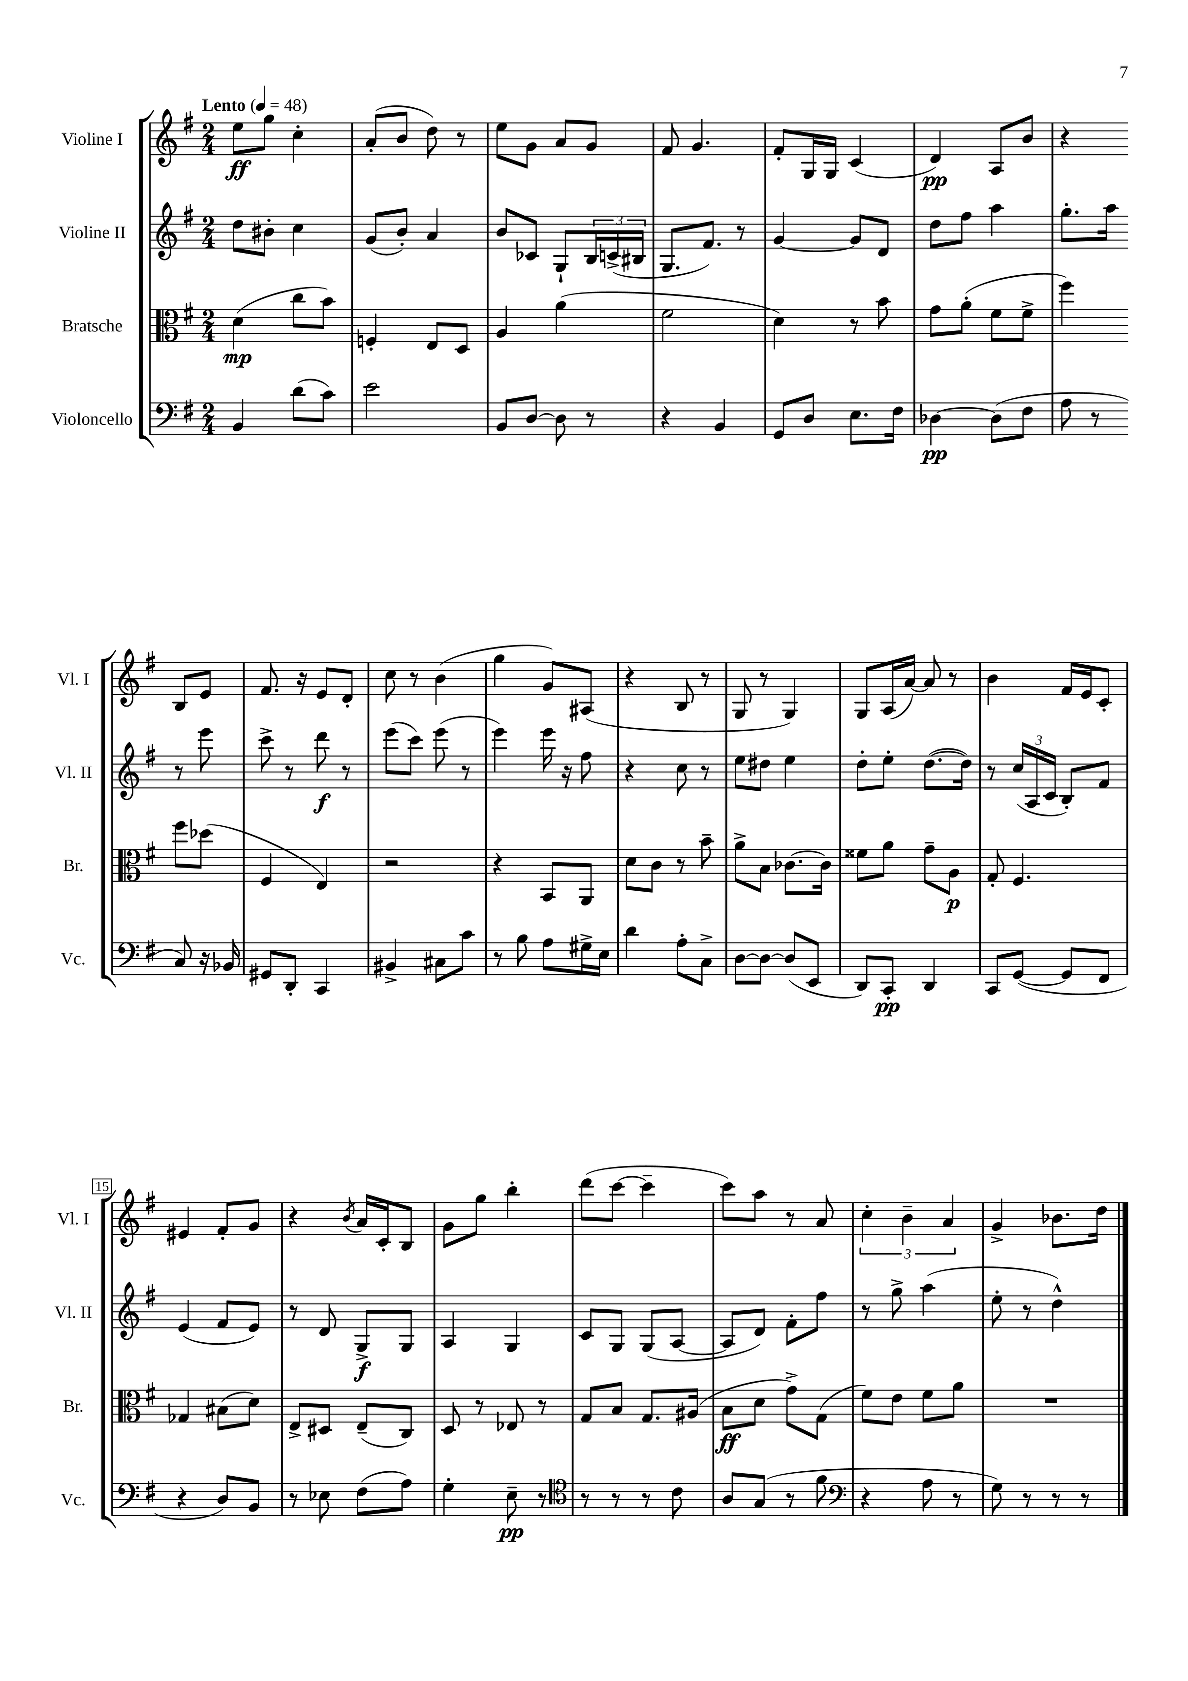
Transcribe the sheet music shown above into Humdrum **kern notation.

**kern	**dynam	**kern	**dynam	**kern	**dynam	**kern	**dynam
*part4	*part4	*part3	*part3	*part2	*part2	*part1	*part1
*staff4	*staff4	*staff3	*staff3	*staff2	*staff2	*staff1	*staff1
*I"Violoncello	*	*I"Bratsche	*	*I"Violine II	*	*I"Violine I	*
*I'Vc.	*	*I'Br.	*	*I'Vl. II	*	*I'Vl. I	*
*clefF4	*	*clefC3	*	*clefG2	*	*clefG2	*
*k[f#]	*	*k[f#]	*	*k[f#]	*	*k[f#]	*
*M2/4	*	*M2/4	*	*M2/4	*	*M2/4	*
*MM48	*	*MM48	*	*MM48	*	*MM48	*
=1	=1	=1	=1	=1	=1	=1	=1
!	!	!	!	!	!	!LO:TX:a:B:t=Lento	!
4BB/	.	(4d\	mp	8dd\L	.	8ee\L	ff
.	.	.	.	8b#X'\J	.	8gg\J	.
(8d\L	.	8cc\L	.	4cc\	.	4cc'\	.
8c\J)	.	8b\J)	.	.	.	.	.
=2	=2	=2	=2	=2	=2	=2	=2
2e\	.	4Fn'/	.	(8g/L	.	(8a'/L	.
.	.	.	.	8b'/J)	.	8b/J	.
.	.	8E/L	.	4a/	.	8dd\)	.
.	.	8D/J	.	.	.	8r	.
=3	=3	=3	=3	=3	=3	=3	=3
8BB/L	.	4A/	.	8b/L	.	8ee\L	.
[8D/J	.	.	.	8c-X/J	.	8g\J	.
8D\]	.	(4a\	.	8G`/L	.	8a/L	.
8r	.	.	.	24B/L	.	8g/J	.
.	.	.	.	(24cn^/	.	.	.
.	.	.	.	24B#X/JJ	.	.	.
=4	=4	=4	=4	=4	=4	=4	=4
4r	.	2f#\	.	8.G/L	.	8f#/	.
.	.	.	.	.	.	4.g/	.
.	.	.	.	8.f#/J)	.	.	.
4BB/	.	.	.	.	.	.	.
.	.	.	.	8r	.	.	.
=5	=5	=5	=5	=5	=5	=5	=5
8GG/L	.	4d\)	.	[4g/	.	8f#'/L	.
8D/J	.	.	.	.	.	16G/L	.
.	.	.	.	.	.	16G/JJ	.
8.E\L	.	8r	.	8g/L]	.	(4c/	.
.	.	8b\	.	8d/J	.	.	.
16F#\Jk	.	.	.	.	.	.	.
=6	=6	=6	=6	=6	=6	=6	=6
[4D-X\	pp	8g\L	.	8dd\L	.	4d/)	pp
.	.	(8a'\J	.	8ff#\J	.	.	.
(8D-\L]	.	8f#\L	.	4aa\	.	8A/L	.
8F#\J	.	8f#^\J	.	.	.	8b/J	.
=7	=7	=7	=7	=7	=7	=7	=7
8A\	.	4ff#\)	.	8.gg'\L	.	4r	.
8r	.	.	.	.	.	.	.
.	.	.	.	16aa\Jk	.	.	.
8C/)	.	8ff#\L	.	8r	.	8B/L	.
16r	.	(8dd-X\J	.	8eee\	.	8e/J	.
16BB-X/	.	.	.	.	.	.	.
!!LO:LB:g=z
=8	=8	=8	=8	=8	=8	=8	=8
8GG#X/L	.	4F#/	.	8ccc^\	.	8.f#/	.
8DD'/J	.	.	.	8r	.	.	.
.	.	.	.	.	.	16r	.
4CC/	.	4E/)	.	8ddd\	f	8e/L	.
.	.	.	.	8r	.	8d'/J	.
=9	=9	=9	=9	=9	=9	=9	=9
4BB#X^/	.	2r	.	(8eee\L	.	8cc\	.
.	.	.	.	8ccc\J)	.	8r	.
8C#X\L	.	.	.	(8eee\	.	(4b\	.
8c\J	.	.	.	8r	.	.	.
=10	=10	=10	=10	=10	=10	=10	=10
8r	.	4r	.	4eee\)	.	4gg\	.
8B\	.	.	.	.	.	.	.
8A\L	.	8BB/L	.	16eee\	.	8g/L)	.
.	.	.	.	16r	.	.	.
16G#X^\L	.	8AA/J	.	8ff#\	.	(8A#X/J	.
16E\JJ	.	.	.	.	.	.	.
=11	=11	=11	=11	=11	=11	=11	=11
4d\	.	8d\L	.	4r	.	4r	.
.	.	8c\J	.	.	.	.	.
8A'\L	.	8r	.	8cc\	.	8B/	.
8C^\J	.	8b~\	.	8r	.	8r	.
=12	=12	=12	=12	=12	=12	=12	=12
[8D\L	.	8a^\L	.	8ee\L	.	8G/	.
8D\J_	.	8B\J	.	8dd#X\J	.	8r	.
(8D/L]	.	[8.c-X\L	.	4ee\	.	4G/)	.
8EE/J	.	.	.	.	.	.	.
.	.	16c-\Jk]	.	.	.	.	.
=13	=13	=13	=13	=13	=13	=13	=13
8DD/L)	.	8f##X\L	.	8dd'\L	.	8G/L	.
8CC'/J	pp	8a\J	.	8ee'\J	.	(16A/L	.
.	.	.	.	.	.	[16a/JJ)	.
4DD/	.	8g~\L	.	([8.dd\L	.	8a/]	.
.	.	8A\J	p	.	.	8r	.
.	.	.	.	16dd\Jk])	.	.	.
=14	=14	=14	=14	=14	=14	=14	=14
8CC/L	.	8G'/	.	8r	.	4b\	.
([8GG/J	.	4.F#/	.	(24cc/LL	.	.	.
.	.	.	.	24A/	.	.	.
.	.	.	.	24c/JJ	.	.	.
8GG/L]	.	.	.	8B'/L)	.	16f#/LL	.
.	.	.	.	.	.	16e/J	.
8FF#/J	.	.	.	8f#/J	.	8c'/J	.
!!LO:LB:g=z
=15	=15	=15	=15	=15	=15	=15	=15
4r	.	4G-X/	.	(4e/	.	4e#X/	.
8D/L)	.	(8B#X\L	.	8f#/L	.	8f#'/L	.
8BB/J	.	8d\J)	.	8e/J)	.	8g/J	.
=16	=16	=16	=16	=16	=16	=16	=16
8r	.	8E^/L	.	8r	.	4r	.
8E-X\	.	8D#X/J	.	8d/	.	.	.
.	.	.	.	.	.	8qb/	.
(8F#\L	.	(8E~/L	.	8G^/L	f	16a/LL	.
.	.	.	.	.	.	16c'/J	.
8A\J)	.	8C/J)	.	8G/J	.	8B/J	.
=17	=17	=17	=17	=17	=17	=17	=17
4G'\	.	8D/	.	4A/	.	8g\L	.
.	.	8r	.	.	.	8gg\J	.
8E~\	pp	8E-X/	.	4G/	.	4bb'\	.
8r	.	8r	.	.	.	.	.
=18	=18	=18	=18	=18	=18	=18	=18
*clefC4	*	*	*	*	*	*	*
8r	.	8G/L	.	8c/L	.	(8ddd\L	.
8r	.	8B/J	.	8G/J	.	[8ccc\J	.
8r	.	8.G/L	.	(8G/L	.	4ccc~\]	.
8c\	.	.	.	[8A/J	.	.	.
.	.	(16A#X/Jk	.	.	.	.	.
=19	=19	=19	=19	=19	=19	=19	=19
8A/L	.	8B\L	ff	8A/L]	.	8ccc\L)	.
(8G/J	.	8d\J	.	8d/J)	.	8aa\J	.
8r	.	8g^\L)	.	8f#'\L	.	8r	.
8f#\	.	(8G\J	.	8ff#\J	.	8a/	.
=20	=20	=20	=20	=20	=20	=20	=20
*clefF4	*	*	*	*	*	*	*
4r	.	8f#\L)	.	8r	.	6cc'\	.
.	.	8e\J	.	8gg^\	.	.	.
.	.	.	.	.	.	6b~\	.
8A\	.	8f#\L	.	(4aa\	.	.	.
.	.	.	.	.	.	6a/	.
8r	.	8a\J	.	.	.	.	.
=21	=21	=21	=21	=21	=21	=21	=21
8G\)	.	2r	.	8ee'\	.	4g^/	.
8r	.	.	.	8r	.	.	.
8r	.	.	.	4dd^^\)	.	8.b-X\L	.
8r	.	.	.	.	.	.	.
.	.	.	.	.	.	16dd\Jk	.
==	==	==	==	==	==	==	==
*-	*-	*-	*-	*-	*-	*-	*-
